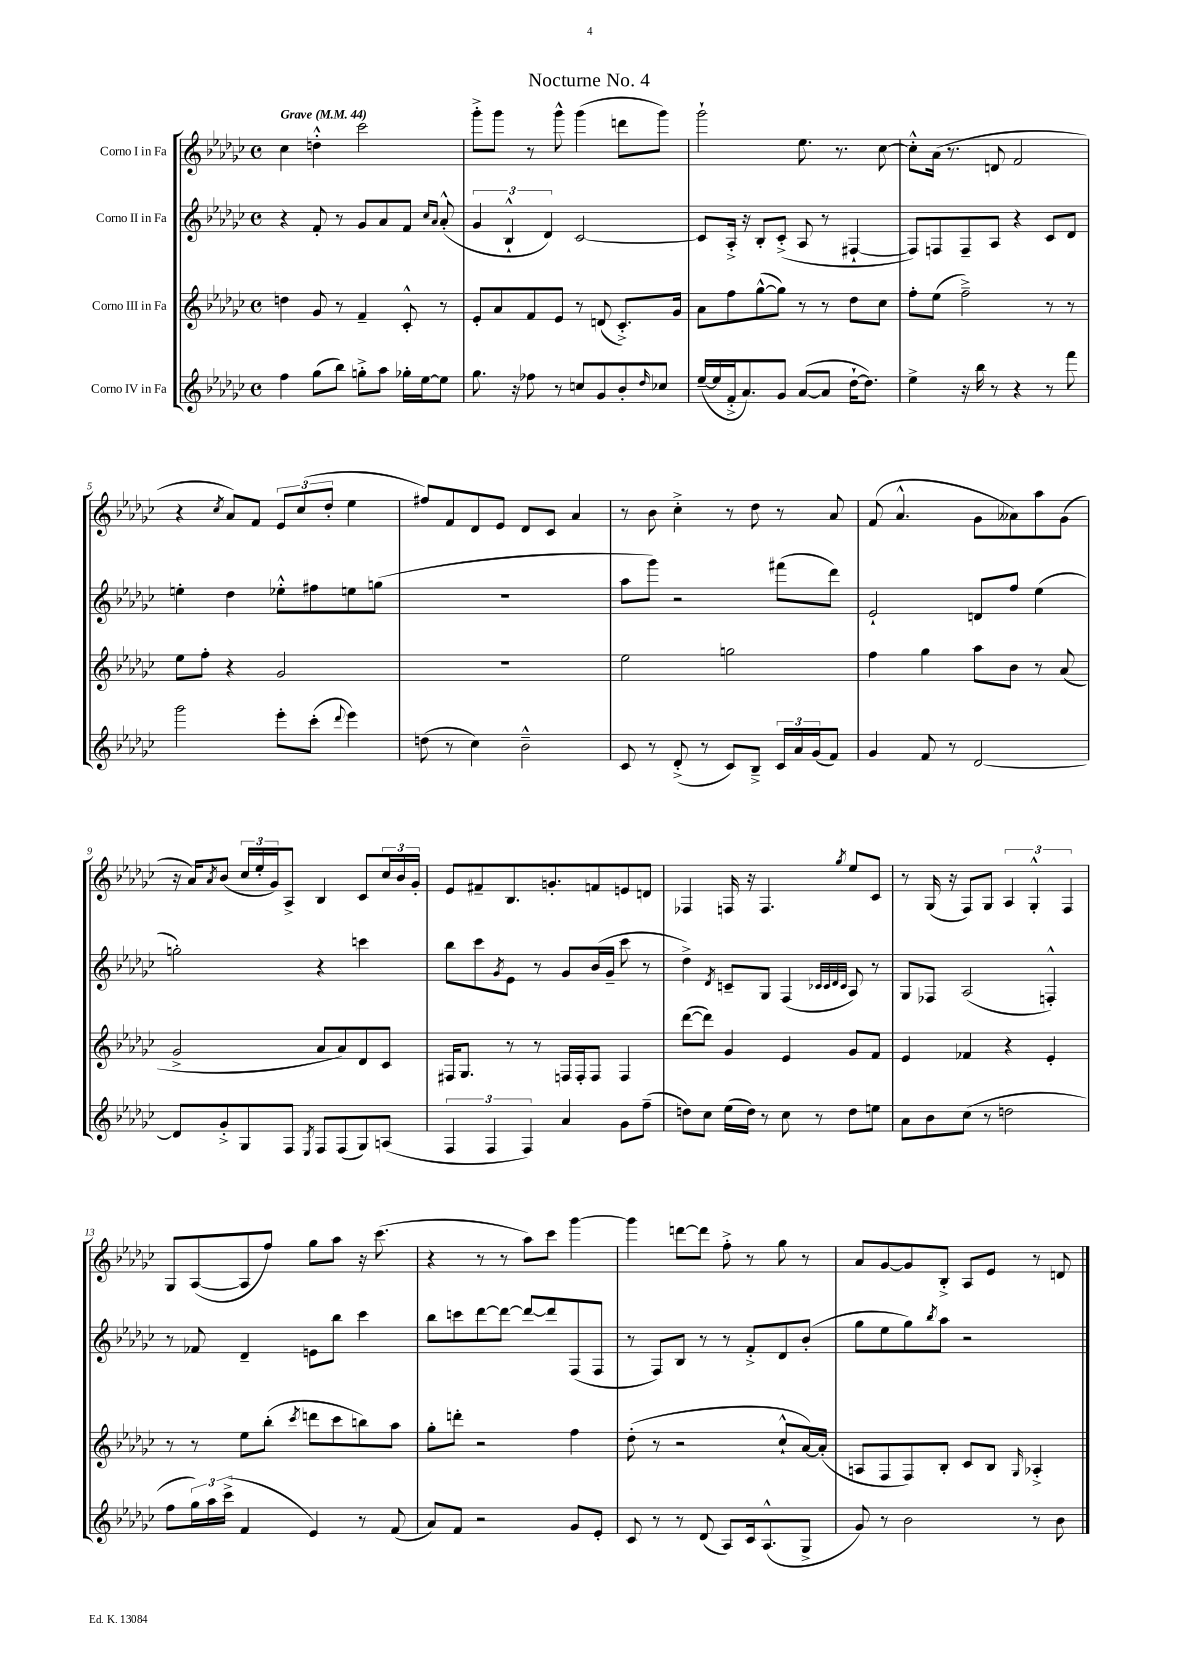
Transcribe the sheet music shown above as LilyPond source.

\header { title = "Nocturne No. 4" }
<<
\new StaffGroup <<
\new Staff = "s0" \with { instrumentName = "Corno I in Fa" } {
    \clef treble \key ges \major \defaultTimeSignature \time 4/4 \tempo "Grave" 4 = 44
    ces''4 d''4-.-^ ces'''2 |
    ges'''8-.-> ges'''8 r8 ges'''8-^ ges'''4( d'''8 ges'''8) |
    ges'''2-! ees''8. r8. ces''8~ |
    ces''8-.-^ aes'16( r8. d'8 f'2 |
    r4 \acciaccatura { ces''8 } aes'8) f'8 \tuplet 3/2 { ees'8 ces''8( des''8-. } ees''4 |
    fis''8) f'8 des'8 ees'8 des'8 ces'8 aes'4 |
    r8 bes'8 ces''4-.-> r8 des''8 r8 aes'8 |
    f'8( aes'4.-^ ges'8 aeses'8) aes''8 ges'8( |
    r16 aes'16) \acciaccatura { aes'8 } bes'8( \tuplet 3/2 { ces''16 ees''16-. ges'16) } aes8-> bes4 ces'8 \tuplet 3/2 { ces''16 bes'16 ges'16-. } |
    ees'8 fis'8-- bes8. g'8.-. f'8 e'8 d'8 |
    fes4 f16 r16 f4. \acciaccatura { ges''8 } ees''8 ces'8 |
    r8 ges16( r16 f8) ges8 \tuplet 3/2 { aes4 ges4-.-^ f4 } |
    ges8 aes8~( aes8 f''8) ges''8 aes''8 r16 ces'''8.( |
    r4 r8 r8 aes''8) ces'''8 ges'''4~ |
    ges'''4 d'''8~ d'''8 f''8-.-> r8 ges''8 r8 |
    aes'8 ges'8~ ges'8 bes8-.-> aes8 ees'8 r8 d'8 \bar "|." |
}
\new Staff = "s1" \with { instrumentName = "Corno II in Fa" } {
    \clef treble \key ges \major \defaultTimeSignature \time 4/4
    r4 f'8-. r8 ges'8 aes'8 f'8 \grace { ces''16 aes'16 } aes'8-.-^( |
    \tuplet 3/2 { ges'4 bes4-!-^ des'4) } ces'2~ |
    ces'8 aes16-.-> r16 bes8-. ces'8-.->( aes8 r8 fis4~-! |
    fis8) f8 f8-- aes8 r4 ces'8 des'8 |
    e''4-. des''4 ees''8-.-^ fis''8 e''8 g''8( |
    R1 |
    aes''8 ges'''8) r2 fis'''8( des'''8) |
    ees'2-! d'8 f''8 ees''4( |
    g''2-.) r4 c'''4 |
    bes''8 ces'''8 \acciaccatura { ges'8 } ees'8 r8 ges'8 bes'16( ges'16-- ces'''8 r8 |
    des''4->) \acciaccatura { des'8 } c'8-- ges8 f4( \grace { ces'32 ces'32 des'32 ces'32 } aes8) r8 |
    ges8 fes8 aes2( f4-.-^) |
    r8 fes'8 des'4-- e'8 bes''8 ces'''4 |
    bes''8 c'''8 des'''8~ des'''8~ des'''8~ des'''8 f8( f8 |
    r8 f8) bes8 r8 r8 f'8-.-> des'8 bes'8-.( |
    ges''8 ees''8 ges''8) \acciaccatura { bes''8 } aes''8 r2 \bar "|." |
}
\new Staff = "s2" \with { instrumentName = "Corno III in Fa" } {
    \clef treble \key ges \major \defaultTimeSignature \time 4/4
    d''4 ges'8 r8 f'4-- ces'8-.-^ r8 |
    ees'8-. aes'8 f'8 ees'8 r8 d'8( ces'8.-.->) ges'16 |
    aes'8 f''8 ges''8~-^( ges''8) r8 r8 des''8 ces''8 |
    f''8-. ees''8( f''2--->) r8 r8 |
    ees''8 f''8-. r4 ges'2 |
    R1 |
    ees''2 g''2 |
    f''4 ges''4 aes''8 bes'8 r8 aes'8( |
    ges'2-> aes'8 aes'8) des'8 ces'8 |
    fis16 ges8. r8 r8 f16 f16-. f8 f4 |
    des'''8~( des'''8) ges'4 ees'4 ges'8 f'8 |
    ees'4 fes'4 r4 ees'4-. |
    r8 r8 ees''8 bes''8-.( \acciaccatura { ces'''8 } d'''8 ces'''8 b''8) aes''8 |
    ges''8-. d'''8-. r2 f''4 |
    des''8-.( r8 r2 ces''8-!-^ aes'16~) aes'16-.( |
    a8 f8 f8) bes8-. ces'8 bes8 \grace { ges16 } aes4-.-> \bar "|." |
}
\new Staff = "s3" \with { instrumentName = "Corno IV in Fa" } {
    \clef treble \key ges \major \defaultTimeSignature \time 4/4
    f''4 ges''8( bes''8) g''8-.-> aes''8 ges''16-. ees''16~ ees''8 |
    ges''8. r16 fes''8 r8 c''8 ges'8 bes'8-. \grace { des''16 } ces''8 |
    ees''16~--( ees''16 f'16-.-> aes'8.) ges'8 aes'8~( aes'8 des''16~-! des''8.) |
    ees''4-> r16 bes''16 r8 r4 r8 f'''8 |
    ges'''2 ees'''8-. ces'''8-.( \appoggiatura { des'''8 } ees'''4) |
    d''8( r8 ces''4) bes'2---^ |
    ces'8 r8 des'8-.->( r8 ces'8) bes8---> \tuplet 3/2 { ces'16 aes'16 ges'16( } f'8) |
    ges'4 f'8 r8 des'2~ |
    des'8 ges'8-.-> ges8 f8 \acciaccatura { ees8 } f8 f8( ges8) a8( |
    \tuplet 3/2 { f4 f4 f4) } aes'4 ges'8 f''8--( |
    d''8) ces''8 ees''16( d''16) r8 ces''8 r8 d''8 e''8 |
    aes'8 bes'8 ces''8( r8 d''2 |
    f''8 \tuplet 3/2 { ges''16) aes''16 ces'''16->( } f'4 ees'4) r8 f'8( |
    aes'8) f'8 r2 ges'8 ees'8-. |
    ces'8 r8 r8 des'8( aes8) ces'16 aes8.-^( ges8-> |
    ges'8) r8 bes'2 r8 bes'8 \bar "|." |
}
>>
>>
